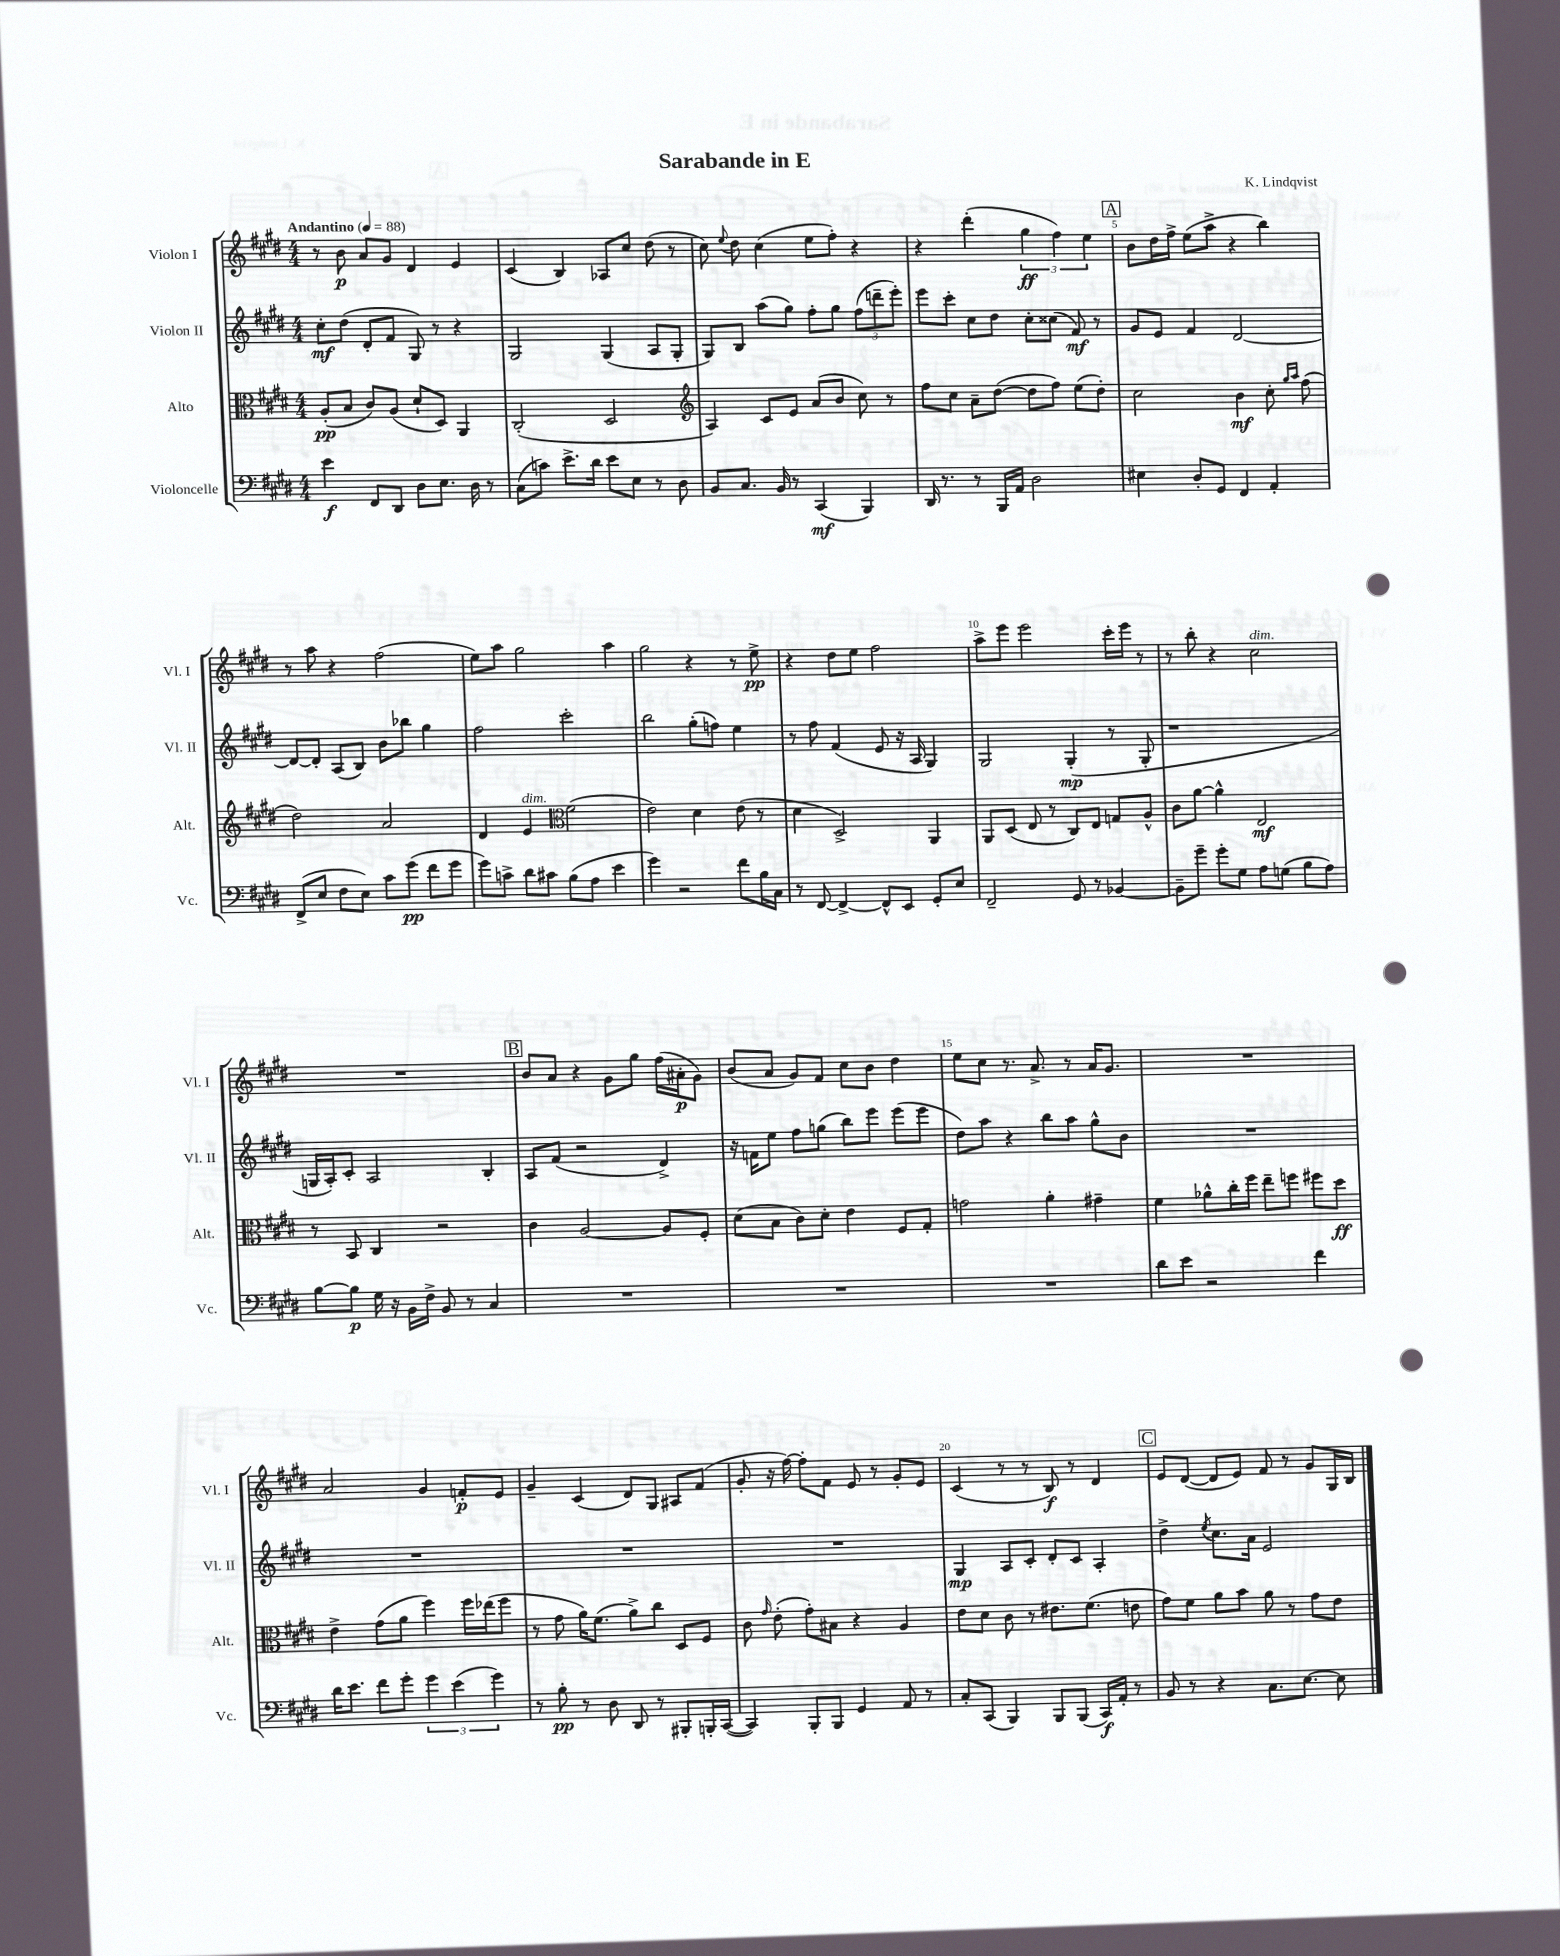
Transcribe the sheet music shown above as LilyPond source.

\header { title = "Sarabande in E" composer = "K. Lindqvist" }
<<
\new StaffGroup <<
\new Staff = "s0" \with { instrumentName = "Violon I" shortInstrumentName = "Vl. I" } {
    \clef treble \key e \major \numericTimeSignature \time 4/4 \tempo "Andantino" 4 = 88
    \autoBeamOff r8 b'8\p a'8[ gis'8] dis'4 e'4 |
    cis'4( b4) aes8[ cis''8] dis''8( r8 |
    cis''8) \appoggiatura { e''8 } dis''8 cis''4( e''8[ fis''8]-.) r4 |
    r4 dis'''4-.( \tuplet 3/2 { gis''4\ff fis''4) e''4 } |
    \mark \markup { \box "A" } b'8[ dis''16 fis''16]-> e''8[( a''8]-> r4 b''4) |
    r8 a''8 r4 fis''2( |
    e''8[) a''8] gis''2 a''4 |
    gis''2 r4 r8 e''8->\pp |
    r4 dis''8[ e''8] fis''2 |
    a''8[-> e'''8] e'''2 cis'''16[-. e'''16] r8 |
    r8 b''8-. r4 cis''2^\markup { \italic "dim." } |
    R1 |
    \mark \markup { \box "B" } b'8[ a'8] r4 gis'8[ gis''8] fis''16[( ais'16-.\p gis'8]) |
    b'8[( a'8] gis'8[) fis'8] cis''8[ b'8] dis''4 |
    e''8[ cis''8] r8. a'8.-> r8 a'16[ gis'8.] |
    R1 |
    a'2 gis'4 f'8[-.\p e'8] |
    gis'4-- cis'4( dis'8[) gis8] ais8[ fis'8]( |
    gis'8-. r16 fis''16~) fis''8[-. fis'8] e'8 r8 gis'8[-. e'8] |
    cis'4( r8 r8 b8\f) r8 dis'4 |
    \mark \markup { \box "C" } e'8[ dis'8]~( dis'8[ e'8]) fis'8 r8 gis'8[ gis16 b16] \bar "|." |
}
\new Staff = "s1" \with { instrumentName = "Violon II" shortInstrumentName = "Vl. II" } {
    \clef treble \key e \major \numericTimeSignature \time 4/4
    \autoBeamOff cis''8[-.\mf dis''8]( dis'8[-. fis'8] gis8) r8 r4 |
    gis2 gis4( a8[ gis8]-. |
    gis8[) b8] a''8[( gis''8]) fis''8[-. gis''8] \tuplet 3/2 { fis''8[( d'''8-- e'''8]-.) } |
    e'''8[ cis'''8]-. cis''8[ dis''8] cis''8[-. cisis''8]( fis'8\mf) r8 |
    \mark \markup { \box "A" } gis'8[ e'8] fis'4 dis'2~ |
    dis'8[~ dis'8]-. a8[( b8]) b'8[ bes''8] gis''4 |
    fis''2 cis'''2-. |
    b''2 gis''8[-.( f''8]) e''4 |
    r8 fis''8 fis'4( e'8 r16 a16 gis4) |
    gis2 gis4-.\mp( r8 gis8-. |
    r1 |
    g16[ a16-.) cis'8]-. a2 b4-. |
    \mark \markup { \box "B" } a8[ fis'8]( r2 dis'4->) |
    r16 f'16[ e''8] fis''8[ g''8]( b''8[) e'''8] e'''8[( e'''8] |
    dis''8[) a''8] r4 b''8[ a''8] gis''8[-^ b'8] |
    R1 |
    R1 |
    R1 |
    R1 |
    gis4\mp a8[ cis'8]-. dis'8[-. cis'8] a4-. |
    \mark \markup { \box "C" } dis''4-> \acciaccatura { e''8 } cis''8.[ a'16] e'2 \bar "|." |
}
\new Staff = "s2" \with { instrumentName = "Alto" shortInstrumentName = "Alt." } {
    \clef alto \key e \major \numericTimeSignature \time 4/4
    \autoBeamOff a8[-.\pp( b8] cis'8[) a8]( dis'8[-! dis8]) a,4 |
    cis2-.( dis2 |
    \clef treble a4) cis'8[ e'8] a'8[( b'8] cis''8) r8 |
    fis''8[ cis''8] a'8[-- dis''8]~( dis''8[ fis''8]) e''8[( dis''8]-.) |
    \mark \markup { \box "A" } cis''2 b'4\mf cis''8-. \grace { gis''16[ a''16] } fis''8( |
    dis''2) a'2 |
    dis'4 e'4^\markup { \italic "dim." } \clef alto fis'2( |
    e'2) dis'4 e'8( r8 |
    dis'4 dis2->) a,4 |
    a,8[ dis8]( e8 r8 cis8[) e8] g8[ a8]-^ |
    cis'8[ a'8]~ a'4-^ e2\mf |
    r8 b,8 cis4 r2 |
    \mark \markup { \box "B" } cis'4 a2~ a8[ fis8]-. |
    dis'8[( b8] cis'8[) dis'8]-. e'4 fis8[ gis8]-. |
    g'2 a'4-. gis'4-- |
    fis'4 aes'8[-^ cis''16-. fis''16] e''8[-- f''8] fis''8[ dis''8]\ff |
    e'4-> gis'8[( a'8] fis''4) fis''16[ ees''16( fis''8] |
    r8 gis'8 a'16[) fis'8.]( a'8[->) cis''8] dis8[ fis8] |
    cis'8 \grace { gis'16 } e'8-.( gis'8[-.) bis8] r4 a4 |
    e'8[ dis'8] cis'8 r8 eis'8.[ fis'8.]( e'8 |
    \mark \markup { \box "C" } gis'8[) fis'8] a'8[ b'8] a'8 r8 gis'8[ e'8] \bar "|." |
}
\new Staff = "s3" \with { instrumentName = "Violoncelle" shortInstrumentName = "Vc." } {
    \clef bass \key e \major \numericTimeSignature \time 4/4
    \autoBeamOff e'4\f fis,8[ dis,8] dis8[ e8.] dis16 r8 |
    cis8[( c'8]) e'8.[-> dis'16] e'8[ e8] r8 dis8 |
    b,8[ cis8.] b,16 r8 cis,4\mf( b,,4) |
    dis,16 r8. r8 b,,16[ a,16] dis2 |
    \mark \markup { \box "A" } eis4 dis8[-. gis,8] fis,4 a,4-. |
    fis,8[->( e8] fis8[ e8]) cis'8[ gis'8]\pp( fis'8[ gis'8] |
    gis'8[) c'8]-> dis'8[ cis'8] b8[( a8] e'4 |
    gis'4) r2 fis'8[ b16 cis16] |
    r8 fis,8~ fis,4~-> fis,8[-^ e,8] gis,8[-. e8] |
    fis,2-- gis,8 r8 bes,4~ |
    bes,8[-- gis'8]-- gis'8[-. gis8] a8[ g8]( b8[ a8]) |
    b8[~ b8]\p gis16 r16 b,16[ fis16]-> b,8 r8 cis4 |
    \mark \markup { \box "B" } R1 |
    R1 |
    R1 |
    dis'8[ e'8] r2 fis'4 |
    dis'16[ e'8.] fis'8[ gis'8]-. \tuplet 3/2 { gis'4 e'4( gis'4) } |
    r8 b8-.\pp r8 dis8 dis,8 r8 bis,,8[-. b,,16-. cis,16]~( |
    cis,4) b,,8[-. b,,8] gis,4 a,8 r8 |
    cis8[-. cis,8]( b,,4) b,,8[ b,,8]( cis,16[\f) a,16]-. r8 |
    \mark \markup { \box "C" } b,8 r8 r4 cis8.[ e8.]~ e8 \bar "|." |
}
>>
>>
\layout { \context { \Score \override BarNumber.break-visibility = ##(#f #t #t) barNumberVisibility = #(every-nth-bar-number-visible 5) } }
